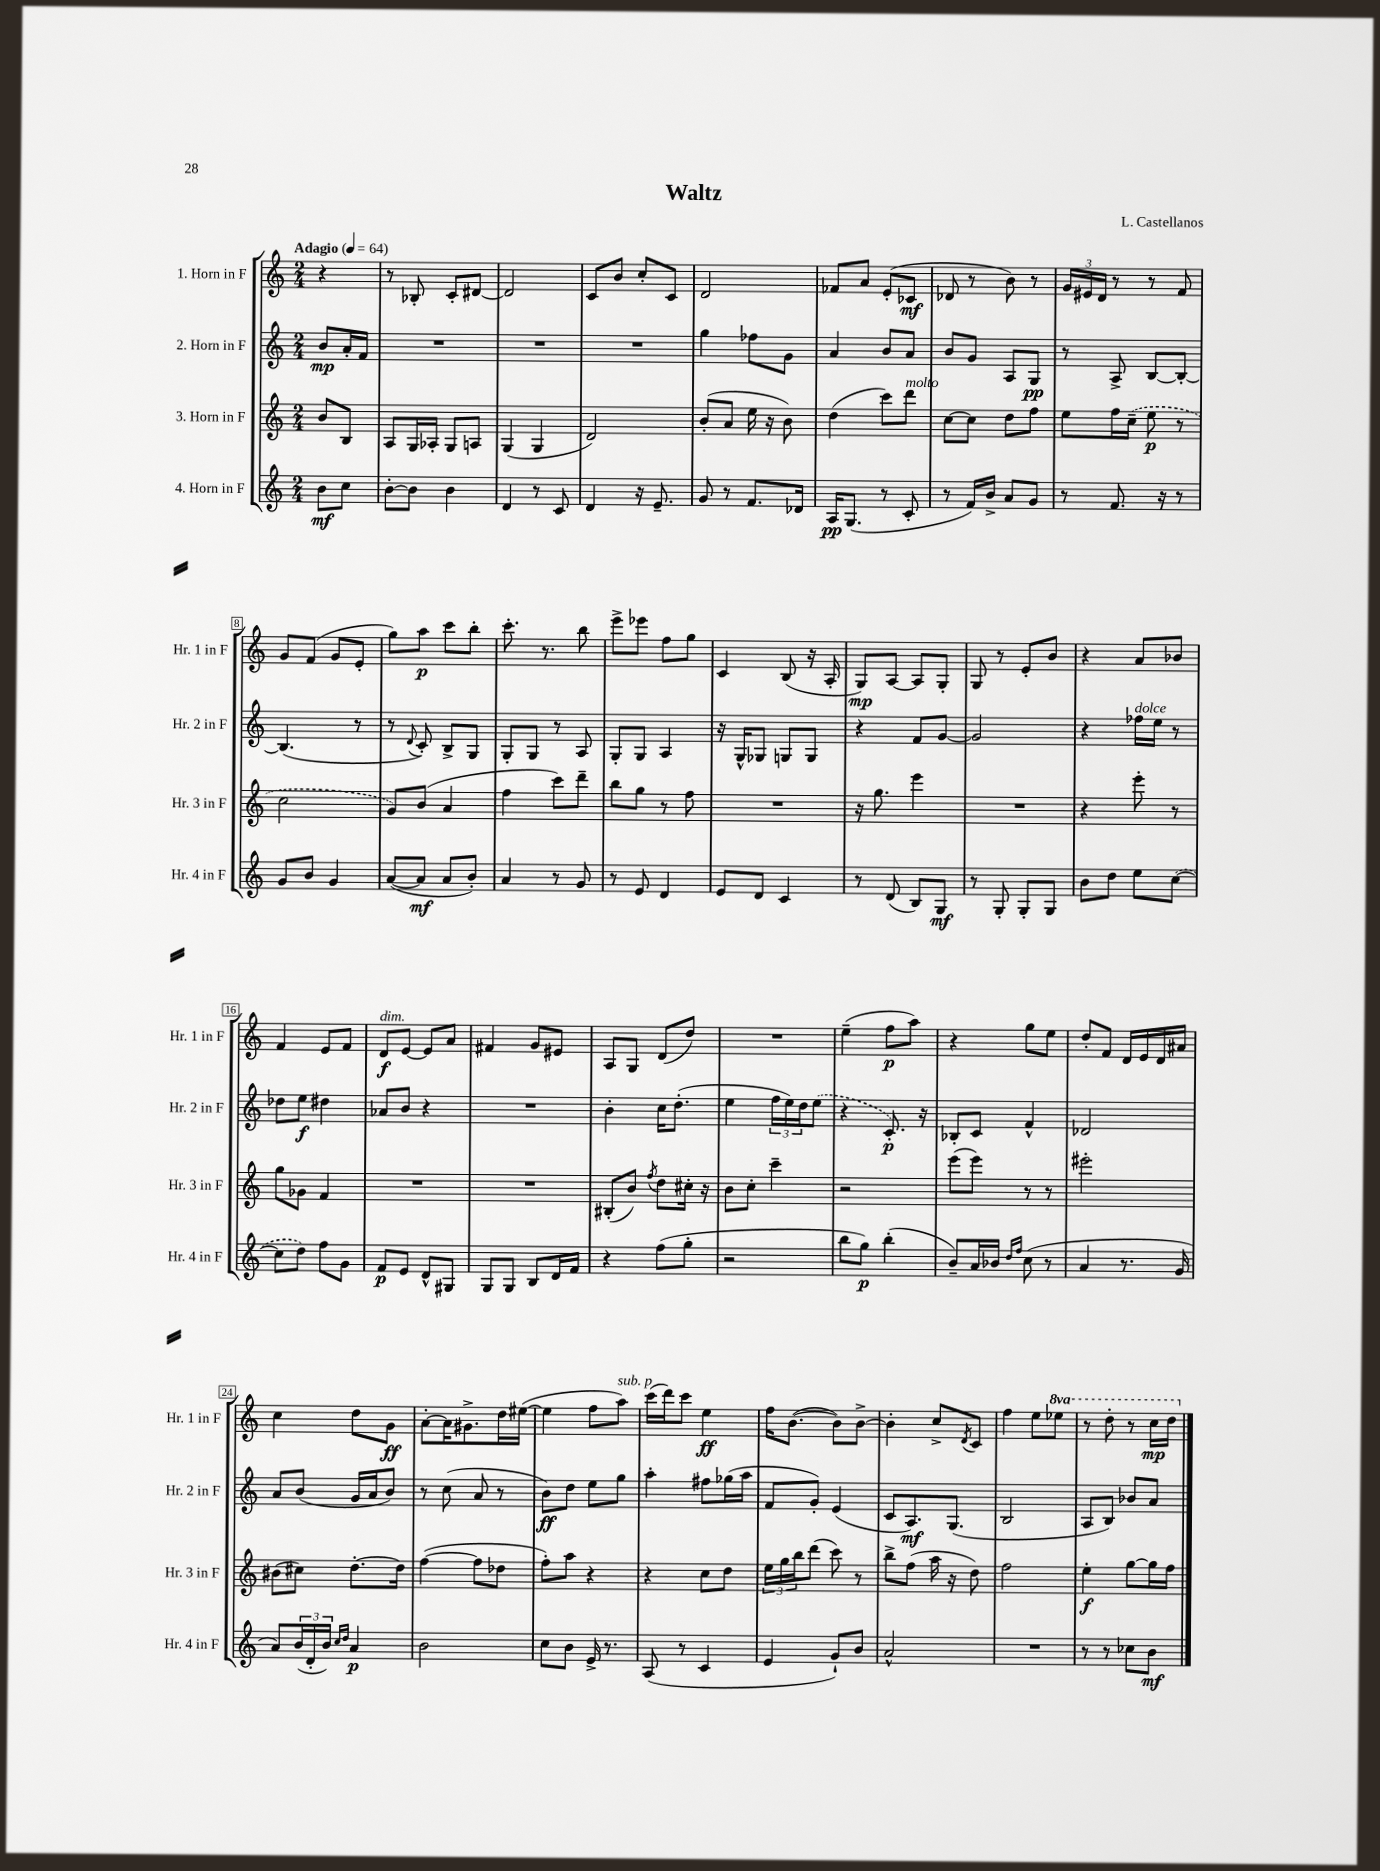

**kern	**kern	**kern	**kern
*staff4	*staff3	*staff2	*staff1
*clefG2	*clefG2	*clefG2	*clefG2
*k[]	*k[]	*k[]	*k[]
*M2/4	*M2/4	*M2/4	*M2/4
*MM64	*MM64	*MM64	*MM64
8b	8b	8b	4r
8cc	8B	16a'	.
.	.	16f	.
=	=	=	=
[8b'	8A	2r	8r
8b]	16G	.	8B-'
.	16A-'	.	.
4b	8G	.	8c'
.	8A	.	[8d#
=	=	=	=
4d	(4G	2r	2d#]
8r	4G	.	.
8c	.	.	.
=	=	=	=
4d	2d)	2r	8c
.	.	.	8b
16r	.	.	8cc'
8.e~	.	.	.
.	.	.	8c
=	=	=	=
8g	(8b'	4gg	2d
8r	8a	.	.
8.f	16ee	8ff-	.
.	16r	.	.
.	8b)	8g	.
16d-	.	.	.
=	=	=	=
16A	(4dd	4a	8f-
(8.G	.	.	.
.	.	.	8a
8r	8ccc)	8b	(8e'
8c'	8ddd	8a	8c-
=	=	=	=
8r	[8cc	8b	8d-
16f)	8cc]	8g	8r
16b^	.	.	.
8a	8dd	8A	8b)
8g	8ff	8G	8r
=	=	=	=
8r	8ee	8r	24g
.	.	.	24e#
.	.	.	24d
8.f	16ff	8A^	8r
.	(16cc~	.	.
.	8ee	[8B	8r
16r	.	.	.
8r	8r	8B'_	8f
=	=	=	=
8g	2cc	(4.B]	8g
8b	.	.	(8f
4g	.	.	8g
.	.	8r	8e'
=	=	=	=
([8a	8g)	8r	8gg)
.	.	8qqd	.
8a]	(8b	8c')	8aa
8a	4a	8B^	8ccc
8b')	.	8G	8bb'
=	=	=	=
4a	4ff	8G'	8.ccc'
.	.	8G	.
.	.	.	8.r
8r	8ccc)	8r	.
8g	8ddd~	8A	8bb
=	=	=	=
8r	8bb	8G'	8eee^
8e	8gg	8G	8eee-
4d	8r	4A	8ff
.	8ff	.	8gg
=	=	=	=
8e	2r	16r	4c
.	.	16G^^	.
8d	.	8G-	.
4c	.	8G	(8B
.	.	8G	16r
.	.	.	16A'
=	=	=	=
8r	16r	4r	8G)
.	8.gg	.	.
(8d	.	.	[8A
8B)	4eee	8f	8A]
8G	.	[8g	8G'
=	=	=	=
8r	2r	2g]	8G
8G'	.	.	8r
8G'	.	.	8e'
8G	.	.	8b
=	=	=	=
8b	4r	4r	4r
8dd	.	.	.
8ee	8eee'	16ff-	8a
.	.	16ee	.
([8cc	8r	8r	8b-
=	=	=	=
8cc]	8gg	8dd-	4f
8dd)	8g-	8ee	.
8ff	4f	4dd#	8e
8g	.	.	8f
=	=	=	=
8f	2r	8a-	8d
8e	.	8b	[8e
8d^^	.	4r	8e]
8G#	.	.	8a
=	=	=	=
8G	2r	2r	4f#
8G	.	.	.
8B	.	.	8g
16d	.	.	8e#
16f	.	.	.
=	=	=	=
4r	(8B#'	4b'	8A
.	8b)	.	8G
.	8qff	.	.
(8ff	8dd	16cc	(8d
.	.	(8.dd'	.
8gg'	16cc#'	.	8dd)
.	16r	.	.
=	=	=	=
2r	8b	4ee	2r
.	8cc'	.	.
.	4ccc~	24ff	.
.	.	24ee)	.
.	.	24dd	.
.	.	(8ee	.
=	=	=	=
8bb	2r	4r	(4ee~
8gg)	.	.	.
(4bb'	.	8.c')	8ff
.	.	.	8aa)
.	.	16r	.
=	=	=	=
8b~)	(8eee	8B-'	4r
16a	8eee)	8c	.
16b-	.	.	.
16qqdd	.	.	.
16qqff	.	.	.
(8cc	8r	4f^^	8gg
8r	8r	.	8ee
=	=	=	=
4a	2eee#'	2d-	8dd'
.	.	.	8f
8.r	.	.	16d
.	.	.	16e
.	.	.	16d
16g	.	.	16a#
=	=	=	=
8a)	(8b#	8a	4cc
(24b	8cc#)	(8b	.
24d'	.	.	.
24b)	.	.	.
16qqcc	.	.	.
16qqdd	.	.	.
4a	[8.dd'	16g	8dd
.	.	16a	.
.	.	8b)	8g
.	16dd]	.	.
=	=	=	=
2b	([4ff	8r	[8a'
.	.	(8cc	16a]
.	.	.	8.g#^
.	8ff]	8a	.
.	8dd-	8r	16dd
.	.	.	([16ee#
=	=	=	=
8cc	8ff')	8b)	4ee#]
8b	8aa	8dd	.
16e^	4r	8ee	8ff
8.r	.	.	.
.	.	8gg	8aa)
=	=	=	=
(8A	4r	4aa'	(16ccc
.	.	.	16ddd)
8r	.	.	8ccc
4c	8cc	8ff#	4ee
.	8dd	(16gg-	.
.	.	16aa	.
=	=	=	=
4e	24ee	8f	16ff
.	24gg	.	.
.	.	.	([8.b
.	24bb	.	.
.	(8ddd	8g')	.
8g`)	8ccc)	(4e	8b])
8b	8r	.	[8b^
=	=	=	=
2a^^	8bb^	8c	4b']
.	(8ff	8.A)	.
.	16aa	.	8cc^
.	16r	(8.G	.
.	.	.	8qd
.	8dd)	.	8c
=	=	=	=
2r	2ff	2B	4ff
.	.	.	8ee
.	.	.	8eee-
=	=	=	=
8r	4ee'	8A	8r
8r	.	8B)	8ddd'
8cc-	[8gg	8b-	8r
8b	16gg]	8a	16ccc
.	16ff	.	16ddd
==	==	==	==
*-	*-	*-	*-
